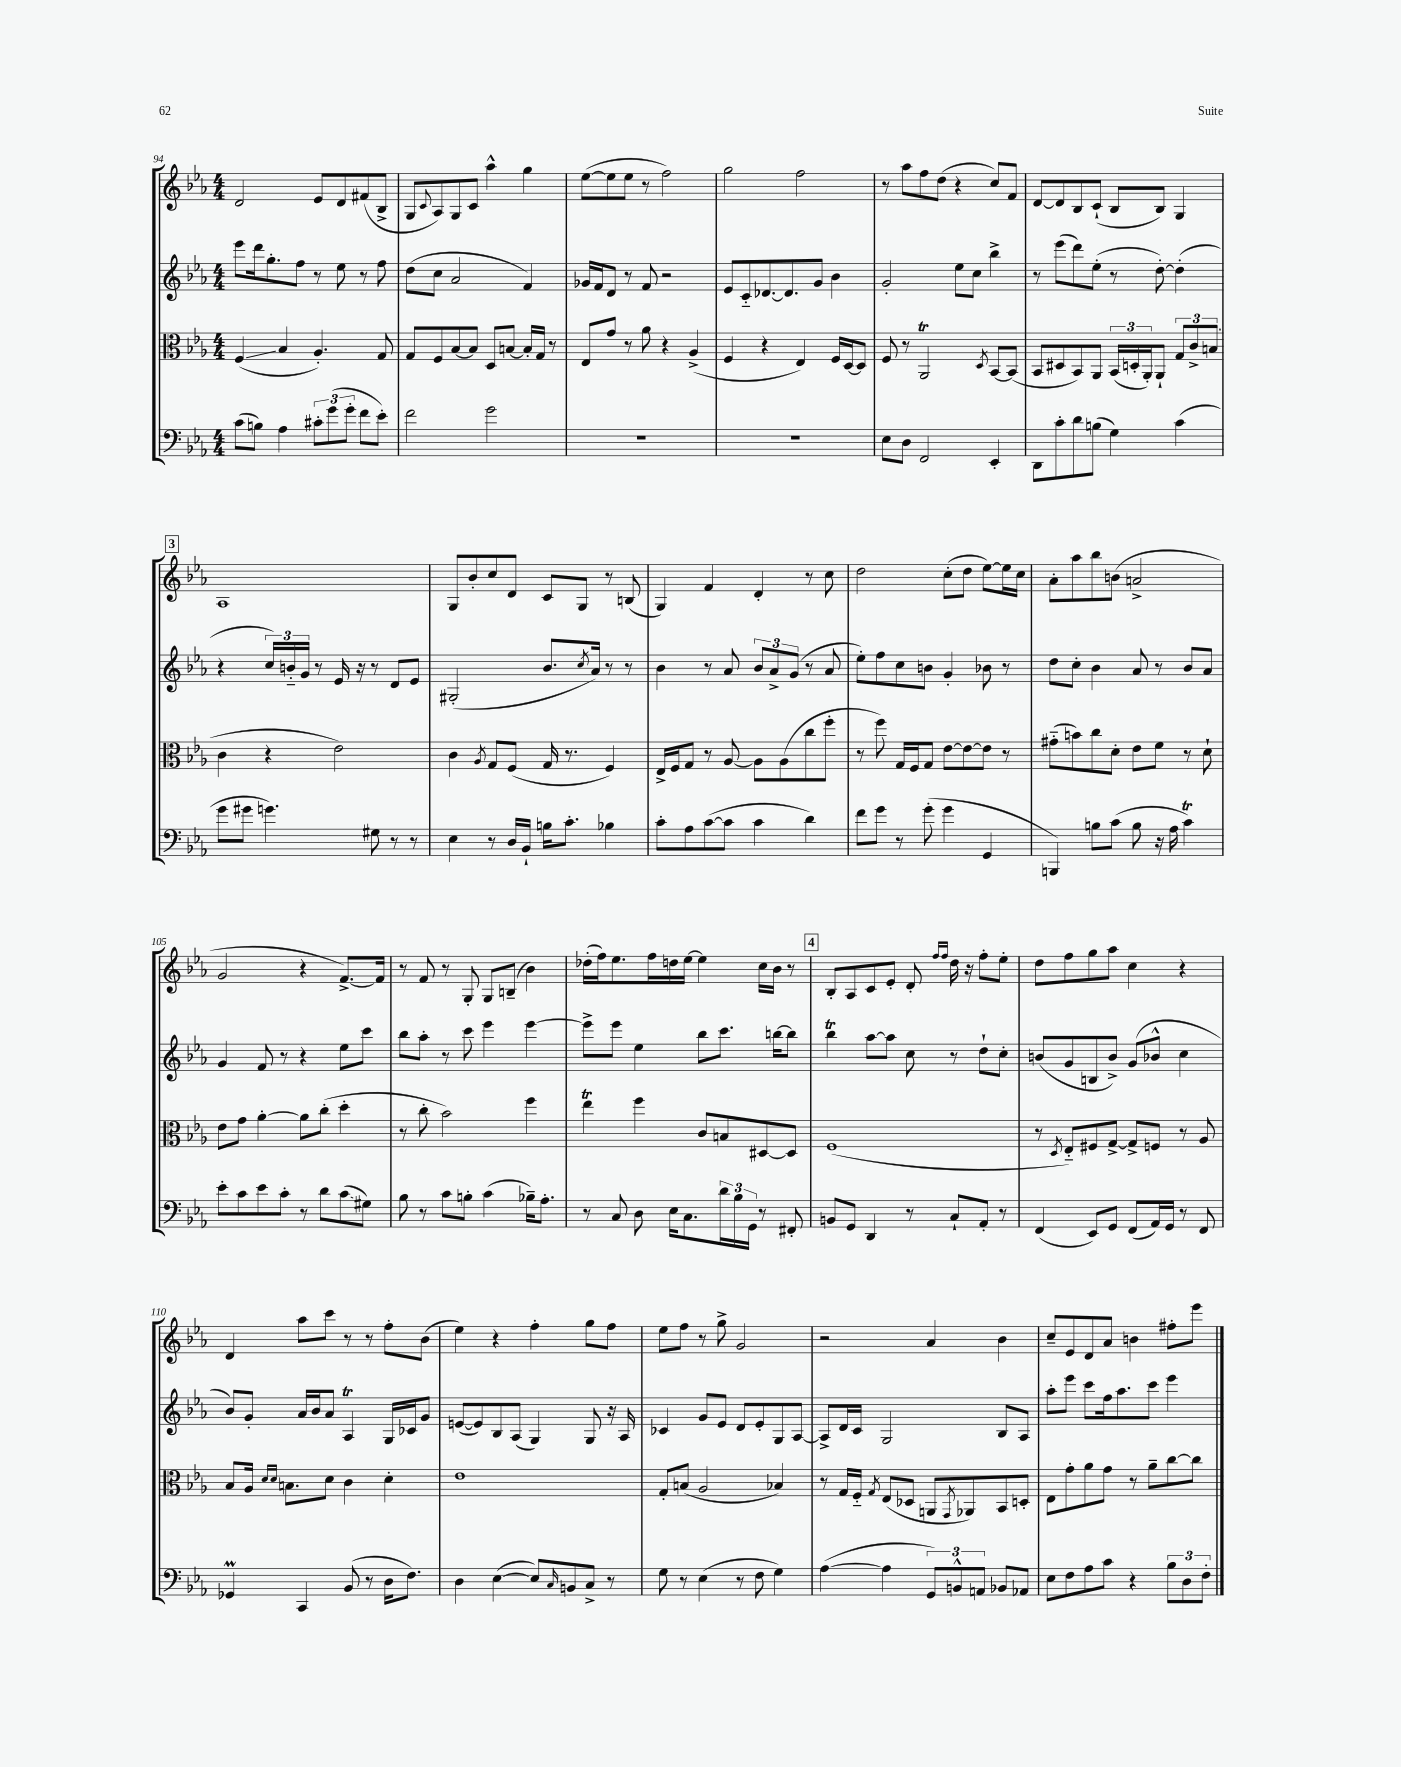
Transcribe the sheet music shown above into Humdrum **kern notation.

**kern	**kern	**kern	**kern
*staff4	*staff3	*staff2	*staff1
*clefF4	*clefC3	*clefG2	*clefG2
*k[b-e-a-]	*k[b-e-a-]	*k[b-e-a-]	*k[b-e-a-]
*M4/4	*M4/4	*M4/4	*M4/4
(8c	(4F	8eee-	2d
8B)	.	16ddd	.
.	.	8.gg'	.
4A-	4B-	.	.
.	.	8ff	.
12c#'	4.A-')	8r	8e-
(12g	.	.	.
.	.	8ee-	8d
12g'	.	.	.
8f	.	8r	(8f#
8e-')	8G	8ff	8B-^
=	=	=	=
2f	8G	(8dd	8G
.	.	.	8qqc
.	8F	8cc	8A-)
.	[8B-	2a-	8G
.	8B-]	.	8c
2g	8D	.	4aa-^^
.	[8B	.	.
.	16B']	4f)	4gg
.	16G	.	.
.	8r	.	.
=	=	=	=
1r	8E-	16g-	([8ee-
.	.	16f	.
.	8g	8d	8ee-]
.	8r	8r	8ee-
.	8a-	8f	8r
.	4r	2r	2ff)
.	(4A-^	.	.
=	=	=	=
1r	4F	8e-	2gg
.	.	8c'~	.
.	4r	[8.d-	.
.	.	8.d-]	.
.	4E-)	.	2ff
.	.	8g	.
.	16F	4b-	.
.	[16D	.	.
.	8D]	.	.
=	=	=	=
8E-	8F	2g'	8r
8D	8r	.	8aa-
2FF	2AA-	.	8ff
.	.	.	(8dd
.	.	8ee-	4r
.	.	8cc	.
.	8qD	.	.
4EE-'	[8BB-	4bb-^	8cc)
.	(8BB-]	.	8f
=	=	=	=
8DD	8BB-	8r	[8d
8c'	8D#	(8eee-	8d]
8d	8BB-)	8ddd)	8B-
(8B	8AA-	(8ee-'	(8c`
4G)	(24BB-	8r	8B-
.	24D'	.	.
.	24AA-')	.	.
.	8AA-`	[8dd')	8B-)
(4c	12G	(4dd']	4G
.	12c^	.	.
.	(12B	.	.
=	=	=	=
8g	4c	4r	1A-
8g#	.	.	.
4.g)	4r	24cc)	.
.	.	24b'~	.
.	.	24g	.
.	.	8r	.
.	2e-)	16e-	.
.	.	16r	.
8G#	.	8r	.
8r	.	8d	.
8r	.	8e-	.
=	=	=	=
4E-	4c	(2G#'	8G
.	.	.	8b-'
.	8qA-	.	.
8r	8G	.	8cc
16D	(8F	.	8d
16BB-`	.	.	.
16B	16G	8.b-	8c
8.c'	8.r	.	.
.	.	.	8G
.	.	8qcc	.
.	.	16a-)	.
4B-	4F)	8r	8r
.	.	8r	(8B
=	=	=	=
8c'	16E-^	4b-	4G)
.	16F	.	.
8A-	8G	.	.
([8c	8r	8r	4f
8c]	[8A-	8a-	.
4c	8A-]	12b-	4d'
.	.	12a-^	.
.	(8A-	.	.
.	.	(12g	.
4d)	8cc	8r	8r
.	8ff'	8a-	8cc
=	=	=	=
8f	8r	8ee-')	2dd
8g	8ff)	8ff	.
8r	16G	8cc	.
.	16F	.	.
(8g'	8G	8b	.
4g	[8e-	4g'	(8cc'
.	8e-_	.	8dd
4GG	8e-]	8b-	[8ee-)
.	8r	8r	16ee-]
.	.	.	16cc
=	=	=	=
4BBB)	(8g#'~	8dd	8a-'
.	8b)	8cc'	8aa-
8B	8cc	4b-	8bb-
(8c	8d'	.	(8b
8B	8e-	8a-	2a^
16r	8f	8r	.
16A-	.	.	.
4c)	8r	8b-	.
.	8d`	8a-	.
=	=	=	=
8e-'	8e-	4g	2g
8c	8g	.	.
8e-	[4a-'	8f	.
8c'	.	8r	.
8r	8a-]	4r	4r
8d	(8cc'	.	.
(8c	4dd'	8ee-	[8.f^)
8G#)	.	8ccc	.
.	.	.	16f]
=	=	=	=
8B-	8r	8bb-	8r
8r	8cc'	8aa-'	8f
8c	2b-)	8r	8r
8B'	.	8ccc	8G'
(4c	.	4eee-	8G
.	.	.	(8B~
16B-~)	4ff	[4eee-	4b-)
8.A-'	.	.	.
=	=	=	=
8r	4ee-	8eee-^]	(16dd-'
.	.	.	16ff)
8C	.	8eee-	8.ee-
8D	4ff	4ee-	.
.	.	.	16ff
16E-	.	.	16dd
8.C	.	.	[16ee-
.	8c	8bb-	4ee-]
24d	8B	8.ccc	.
24B-	.	.	.
24GG	.	.	.
8r	[8D#	.	16cc
.	.	[16bb	16b-
8FF#'	8D#]	8bb]	8r
=	=	=	=
8BB	(1F	4bb-	8B-'
8GG	.	.	8A-
4DD	.	[8aa-	8c
.	.	8aa-]	8e-'
8r	.	8cc	8d'
.	.	.	16qqff
.	.	.	16qqff
8C`	.	8r	16dd
.	.	.	16r
8AA-'	.	8dd`	8ff'
8r	.	8cc'	8ee-'
=	=	=	=
(4FF	8r	(8b	8dd
.	8qD	.	.
.	8E-'~)	8g	8ff
8EE-)	8F#	8B	8gg
8GG	[8G^	8b^)	8aa-
(8FF	8G^]	(8g	4cc
16AA-)	8F	8b-^^	.
16GG	.	.	.
8r	8r	4cc	4r
8FF	8A-	.	.
=	=	=	=
4GG-	8B-	8b-)	4d
.	16A-	8g'	.
.	16qqd	.	.
.	16qqd	.	.
.	8.B	.	.
4CC	.	16a-	8aa-
.	.	16b-	.
.	8d	8a-	8ccc
(8BB-	4c	4A-	8r
8r	.	.	8r
16D	4d'	16G	8ff'
8.F)	.	16c-	.
.	.	8g	(8b-
=	=	=	=
4D	1e-	([8e	4ee-)
.	.	8e])	.
([4E-	.	8B-	4r
.	.	(8A-	.
8E-])	.	4G)	4ff'
16qqC	.	.	.
8BB	.	.	.
8C^	.	8G	8gg
8r	.	16r	8ff
.	.	16A-	.
=	=	=	=
8G	8G'	4c-	8ee-
8r	(8B	.	8ff
(4E-	2A-	8g	8r
.	.	8e-	8gg^
8r	.	8d	2g
8F	.	8e-'	.
4G)	4B-)	8G	.
.	.	[8A-	.
=	=	=	=
([4A-	8r	8A-^]	2r
.	16G	16d	.
.	16F'~	16c	.
.	8qG	.	.
4A-]	(8E-	2G	.
.	8D-	.	.
12GG)	8AA	.	4a-
12BB^^	.	.	.
.	8qGG	.	.
.	8AA-)	.	.
12AA	.	.	.
8BB-	8BB-	8B-	4b-
8AA-	8D'	8A-	.
=	=	=	=
8E-	8E-	8aa-'	8cc~
8F	8g'	8eee-	8e-
8A-	8a-	8ccc	8d
8c	8g	16ff	8a-
.	.	8.aa-	.
4r	8r	.	4b
.	8a-~	8ccc	.
12B-	[8cc	4eee-	8ff#'
12D	.	.	.
.	8cc]	.	8eee-
12F'	.	.	.
==	==	==	==
*-	*-	*-	*-
